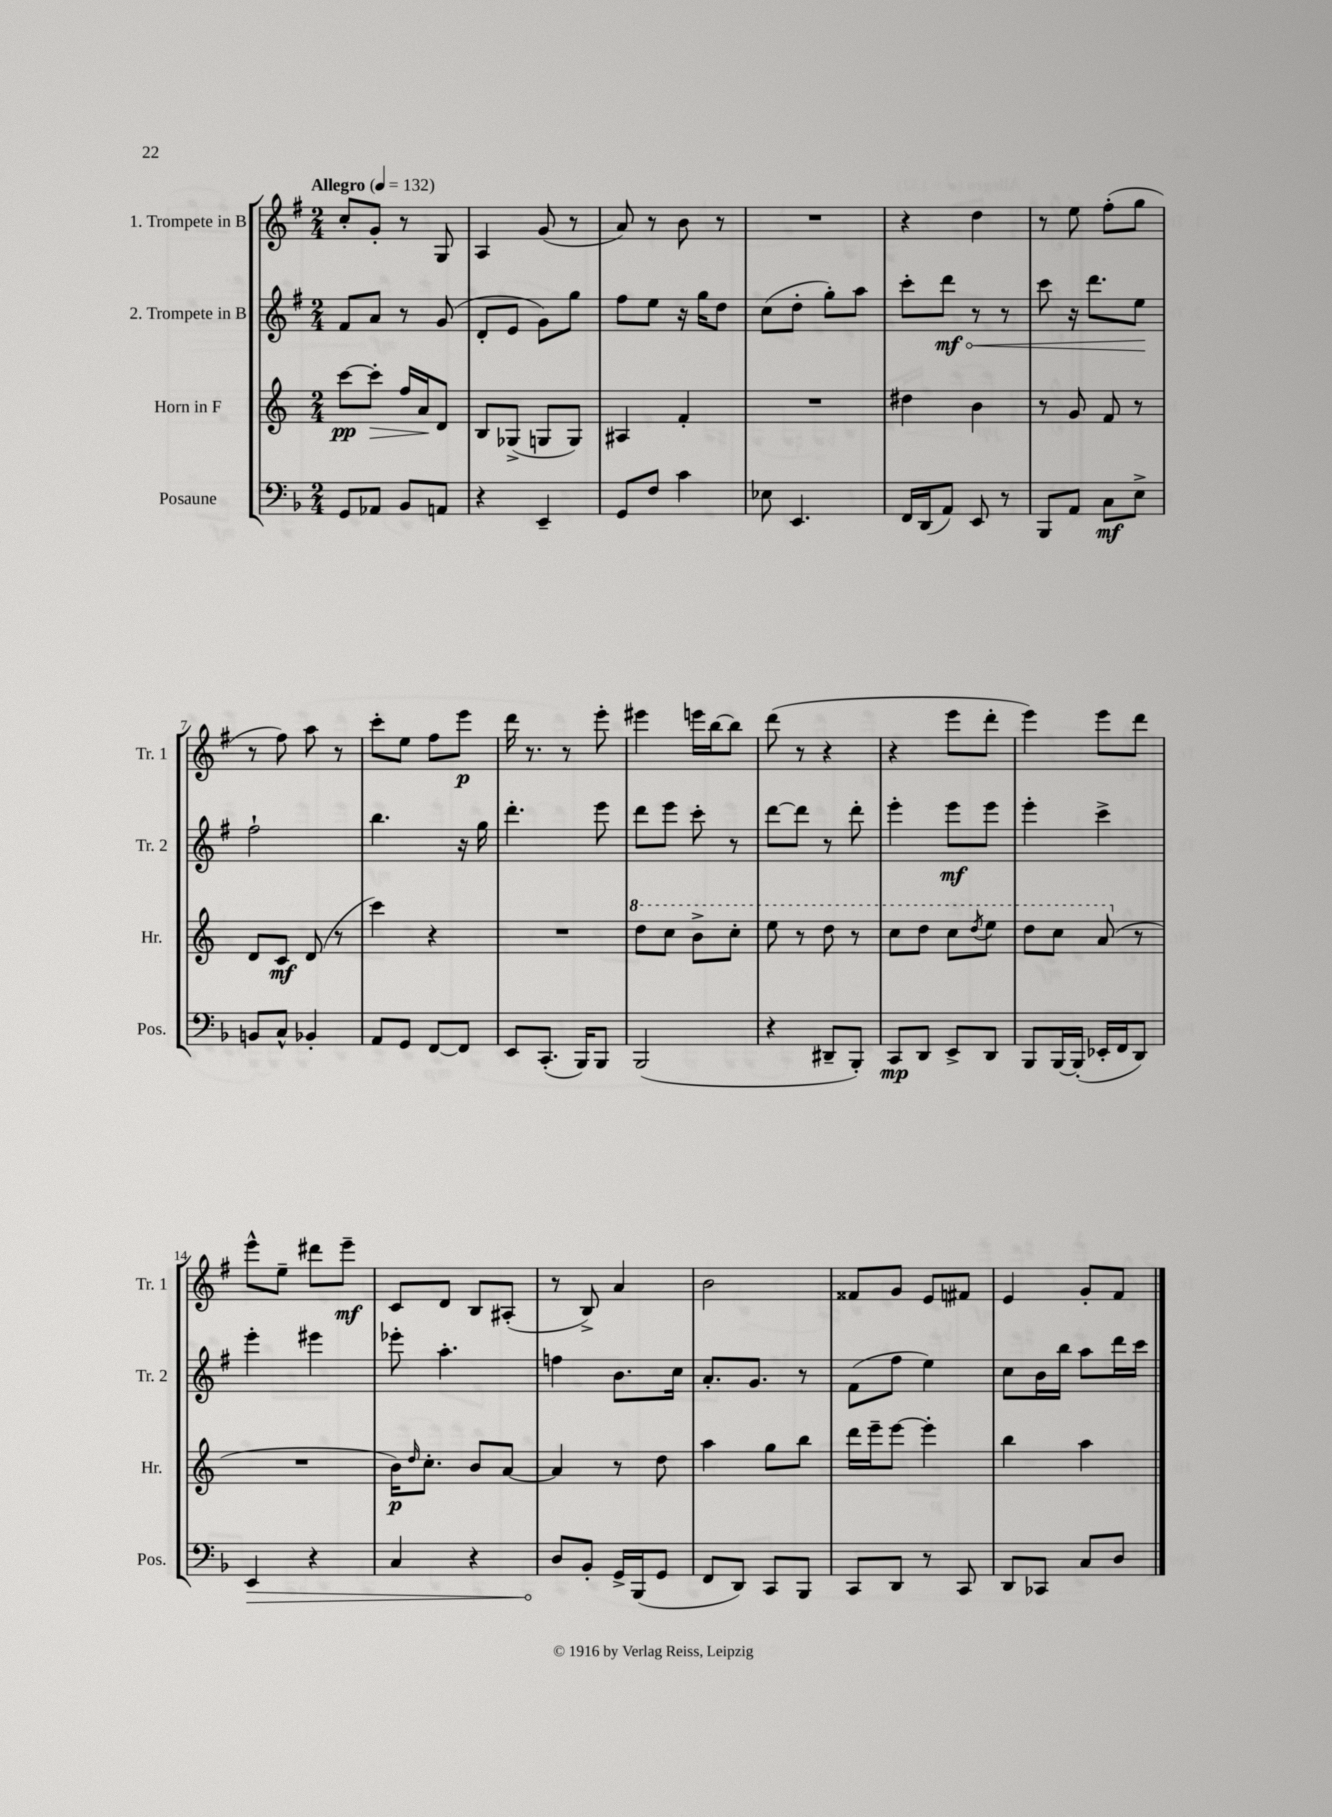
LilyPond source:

<<
\new StaffGroup <<
\new Staff = "s0" \with { instrumentName = "1. Trompete in B" shortInstrumentName = "Tr. 1" } {
    \clef treble \key g \major \numericTimeSignature \time 2/4 \tempo "Allegro" 4 = 132
    c''8-. g'8-. r8 g8 |
    a4 g'8( r8 |
    a'8) r8 b'8 r8 |
    R2 |
    r4 d''4 |
    r8 e''8 fis''8-.( g''8 |
    r8 fis''8) a''8 r8 |
    c'''8-. e''8 fis''8 e'''8\p |
    d'''16 r8. r8 e'''8-. |
    eis'''4 e'''16 b''16~ b''8 |
    d'''8( r8 r4 |
    r4 e'''8 d'''8-. |
    e'''4) e'''8 d'''8 |
    e'''8-^ e''8-- dis'''8 e'''8--\mf |
    c'8 d'8 b8 ais8-.( |
    r8 b8->) a'4 |
    b'2 |
    fisis'8 g'8 e'8 fis'8 |
    e'4 g'8-. fis'8 \bar "|." |
}
\new Staff = "s1" \with { instrumentName = "2. Trompete in B" shortInstrumentName = "Tr. 2" } {
    \clef treble \key g \major \numericTimeSignature \time 2/4
    fis'8 a'8 r8 g'8( |
    d'8-. e'8 g'8) g''8 |
    fis''8 e''8 r16 g''16 d''8 |
    c''8( d''8-. g''8-.) a''8 |
    c'''8-. \once \override Hairpin.circled-tip = ##t d'''8\mf\< r8 r8 |
    c'''8 r16 d'''8. e''8\! |
    fis''2-! |
    b''4. r16 g''16 |
    d'''4.-. e'''8 |
    d'''8 e'''8 c'''8-. r8 |
    d'''8~ d'''8 r8 d'''8-. |
    e'''4-. e'''8\mf e'''8 |
    e'''4-. c'''4-> |
    e'''4-. eis'''4 |
    ees'''8-. a''4.-. |
    f''4 b'8. c''16 |
    a'8.-. g'8. r8 |
    fis'8( fis''8 e''4) |
    c''8 b'16 b''16 a''8 d'''16 c'''16 \bar "|." |
}
\new Staff = "s2" \with { instrumentName = "Horn in F" shortInstrumentName = "Hr." } {
    \clef treble \key c \major \numericTimeSignature \time 2/4
    c'''8~\pp c'''8-.\> f''16 a'16\! d'8 |
    b8 ges8->( g8 g8) |
    ais4 f'4-. |
    R2 |
    dis''4 b'4 |
    r8 g'8 f'8 r8 |
    d'8 c'8\mf d'8( r8 |
    c'''4) r4 |
    R2 |
    \ottava #1 d'''8 c'''8 b''8-> c'''8-. |
    e'''8 r8 d'''8 r8 |
    c'''8 d'''8 c'''8 \acciaccatura { d'''8 } e'''8 |
    d'''8 c'''8 a''8( \ottava #0 r8 |
    R2 |
    b'16\p) \grace { d''16 } c''8.-. b'8 a'8~ |
    a'4 r8 d''8 |
    a''4 g''8 b''8 |
    d'''16 e'''16-- e'''8~ e'''4-. |
    b''4 a''4 \bar "|." |
}
\new Staff = "s3" \with { instrumentName = "Posaune" shortInstrumentName = "Pos." } {
    \clef bass \key f \major \numericTimeSignature \time 2/4
    g,8 aes,8 bes,8 a,8 |
    r4 e,4-- |
    g,8 f8 c'4 |
    ees8 e,4. |
    f,16 d,16( a,8) e,8 r8 |
    bes,,8 a,8 c8\mf e8-> |
    b,8 c8-^ bes,4-. |
    a,8 g,8 f,8~ f,8 |
    e,8 c,8.-.( bes,,16) bes,,8 |
    bes,,2( |
    r4 dis,8-- bes,,8-.) |
    c,8\mp d,8 e,8-> d,8 |
    bes,,8 bes,,16~ bes,,16-.( ees,16-. f,16 d,8) |
    \once \override Hairpin.circled-tip = ##t e,4\> r4 |
    c4 r4 |
    d8\! bes,8-. g,16-> bes,,16( g,8 |
    f,8 d,8) c,8 bes,,8 |
    c,8 d,8 r8 c,8 |
    d,8 ces,8 c8 d8 \bar "|." |
}
>>
>>
